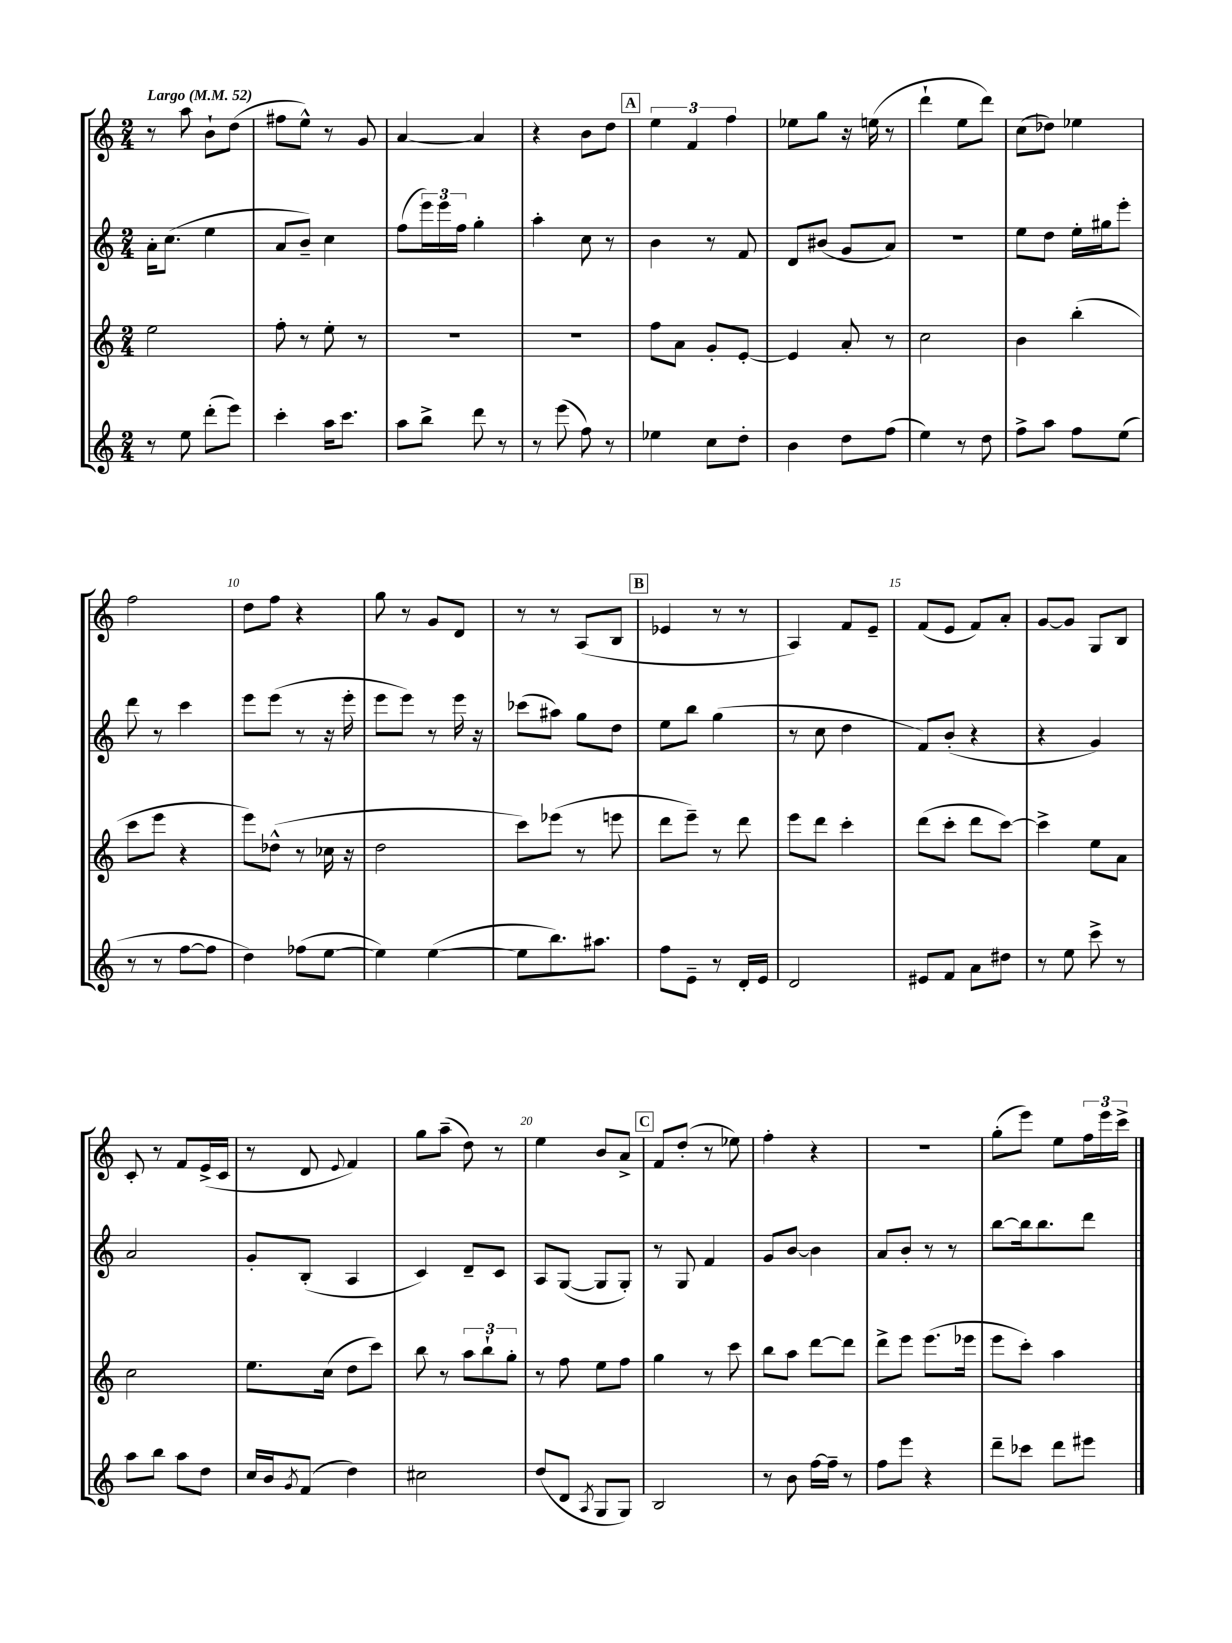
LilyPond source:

<<
\new StaffGroup <<
\new Staff = "s0" {
    \clef treble \key c \major \numericTimeSignature \time 2/4 \tempo "Largo" 4 = 52
    r8 a''8 b'8-! d''8( |
    fis''8 e''8-^) r8 g'8 |
    a'4~ a'4 |
    r4 b'8 d''8 |
    \mark \markup { \box "A" } \tuplet 3/2 { e''4 f'4 f''4 } |
    ees''8 g''8 r16 e''16( r8 |
    d'''4-! e''8 d'''8) |
    c''8( des''8) ees''4 |
    f''2 |
    d''8 f''8 r4 |
    g''8 r8 g'8 d'8 |
    r8 r8 a8( b8 |
    \mark \markup { \box "B" } ees'4 r8 r8 |
    a4) f'8 e'8-- |
    f'8( e'8 f'8) a'8-. |
    g'8~ g'8 g8 b8 |
    c'8-. r8 f'8 e'16->( c'16 |
    r8 d'8 \appoggiatura { e'8 } f'4) |
    g''8 a''8--( d''8) r8 |
    e''4 b'8 a'8-> |
    \mark \markup { \box "C" } f'8 d''8-.( r8 ees''8) |
    f''4-. r4 |
    r2 |
    g''8-.( e'''8) e''8 \tuplet 3/2 { f''16 e'''16 c'''16-> } \bar "|." |
}
\new Staff = "s1" {
    \clef treble \key c \major \numericTimeSignature \time 2/4
    a'16-. c''8.( e''4 |
    a'8 b'8--) c''4 |
    f''8( \tuplet 3/2 { e'''16) e'''16 f''16 } g''4-. |
    a''4-. c''8 r8 |
    \mark \markup { \box "A" } b'4 r8 f'8 |
    d'8 bis'8( g'8 a'8) |
    r2 |
    e''8 d''8 e''16-. gis''16 e'''8-. |
    d'''8 r8 c'''4 |
    e'''8 e'''8( r8 r16 e'''16-. |
    e'''8 e'''8) r8 e'''16 r16 |
    ces'''8( ais''8) g''8 d''8 |
    \mark \markup { \box "B" } e''8 b''8 g''4( |
    r8 c''8 d''4 |
    f'8) b'8-.( r4 |
    r4 g'4) |
    a'2 |
    g'8-. b8-.( a4 |
    c'4) d'8-- c'8 |
    a8 g8~( g8 g8-.) |
    \mark \markup { \box "C" } r8 g8 f'4 |
    g'8 b'8~ b'4 |
    a'8 b'8-. r8 r8 |
    b''8~ b''16 b''8. d'''8 \bar "|." |
}
\new Staff = "s2" {
    \clef treble \key c \major \numericTimeSignature \time 2/4
    e''2 |
    f''8-. r8 e''8-. r8 |
    R2 |
    R2 |
    \mark \markup { \box "A" } f''8 a'8 g'8-. e'8~-. |
    e'4 a'8-. r8 |
    c''2 |
    b'4 b''4-.( |
    c'''8 e'''8 r4 |
    e'''8) des''8-^( r8 ces''16 r16 |
    d''2 |
    c'''8) ees'''8( r8 e'''8 |
    \mark \markup { \box "B" } d'''8 e'''8--) r8 d'''8 |
    e'''8 d'''8 c'''4-. |
    d'''8( c'''8-. d'''8 c'''8~) |
    c'''4-> e''8 a'8 |
    c''2 |
    e''8. c''16( d''8 c'''8) |
    b''8 r8 \tuplet 3/2 { a''8 b''8-! g''8-. } |
    r8 f''8 e''8 f''8 |
    \mark \markup { \box "C" } g''4 r8 c'''8 |
    b''8 a''8 d'''8~ d'''8 |
    d'''8-> e'''8 e'''8.( ees'''16 |
    e'''8 c'''8-.) a''4 \bar "|." |
}
\new Staff = "s3" {
    \clef treble \key c \major \numericTimeSignature \time 2/4
    r8 e''8 d'''8-.( e'''8) |
    c'''4-. a''16 c'''8. |
    a''8 b''8-> d'''8 r8 |
    r8 e'''8( f''8) r8 |
    \mark \markup { \box "A" } ees''4 c''8 d''8-. |
    b'4 d''8 f''8( |
    e''4) r8 d''8 |
    f''8-> a''8 f''8 e''8( |
    r8 r8 f''8~ f''8 |
    d''4) fes''8( e''8~ |
    e''4) e''4~( |
    e''8 b''8.) ais''8. |
    \mark \markup { \box "B" } f''8 e'8-- r8 d'16-. e'16 |
    d'2 |
    eis'8 f'8 a'8 dis''8 |
    r8 e''8 c'''8-> r8 |
    a''8 b''8 a''8 d''8 |
    c''16 b'16 \acciaccatura { g'8 } f'8( d''4) |
    cis''2 |
    d''8( d'8 \acciaccatura { a8 } g8 g8) |
    \mark \markup { \box "C" } b2 |
    r8 b'8 f''16~ f''16-- r8 |
    f''8 e'''8 r4 |
    d'''8-- ces'''8 d'''8 eis'''8 \bar "|." |
}
>>
>>
\layout { \context { \Score \override BarNumber.break-visibility = ##(#f #t #t) barNumberVisibility = #(every-nth-bar-number-visible 5) } }
